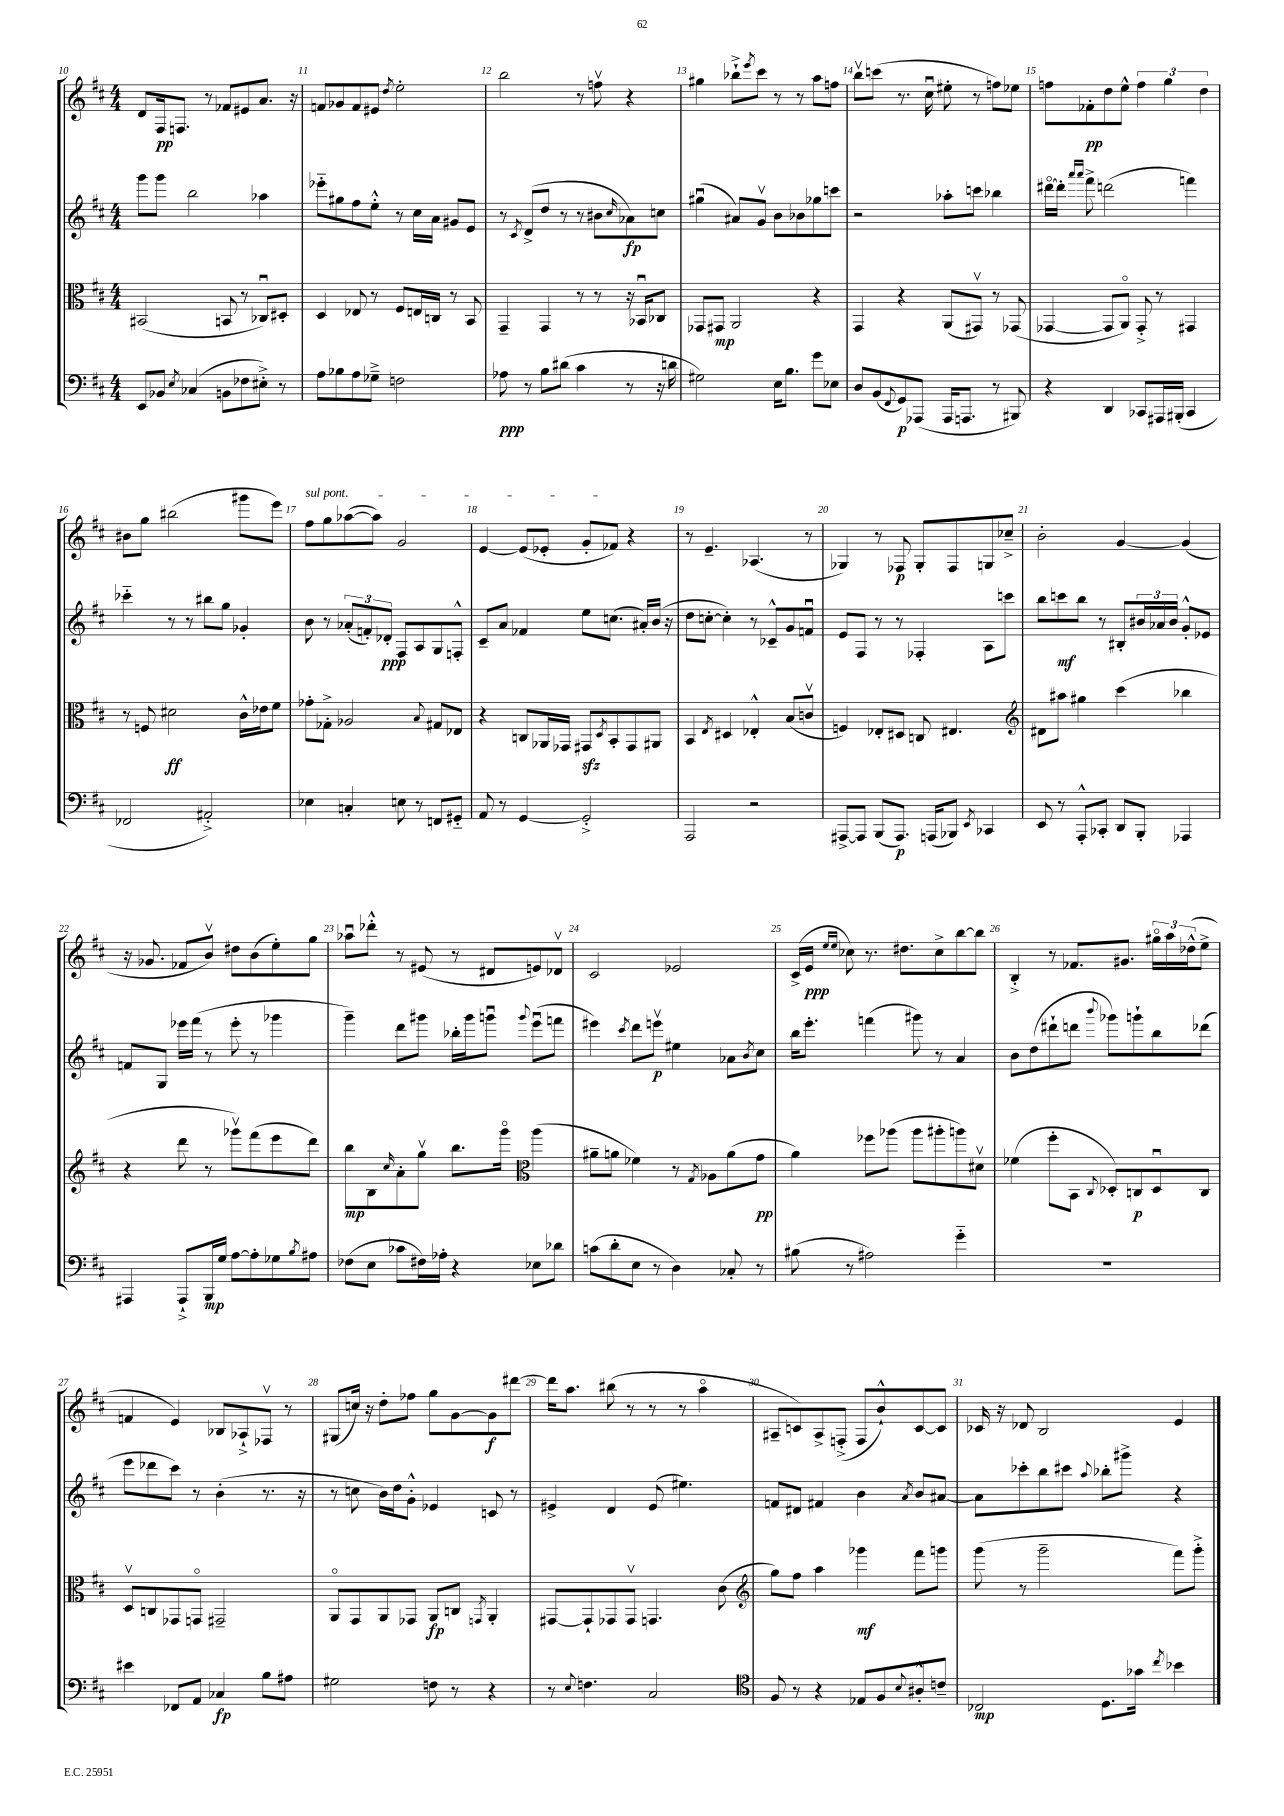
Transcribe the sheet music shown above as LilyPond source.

<<
\new StaffGroup <<
\new Staff = "s0" {
    \clef treble \key d \major \numericTimeSignature \time 4/4
    d'8 fis16\pp f8. r8 fes'8 eis'8 a'8. r16 |
    f'8 ges'8 f'8 eis'8 \acciaccatura { d''8 } e''2-. |
    b''2 r8 f''8\upbow r4 |
    gis''4 bes''8-!-> \acciaccatura { e'''8 } cis'''8 r8 r8 a''8 f''8 |
    b''8\upbow c'''8( r8. cis''16\downbow eis''8-. r8 f''8) ees''8 |
    f''8 fes'8-.\pp d''8 e''8-^ \tuplet 3/2 { f''4 g''4 d''4 } |
    bis'8 g''8 bis''2( gis'''8 e'''8) |
    \once \override TextSpanner.bound-details.left.text = \markup { \italic "sul pont." } fis''8\startTextSpan g''8 aes''8~( aes''8) g'2 |
    e'4~ e'8( ees'8-. g'8-. fes'8\stopTextSpan) r4 |
    r8 e'4.-- aes4.( r8 |
    ges4) r8 fes8\p ges8-. fes8 g8 ces''8---> |
    b'2-. g'4~ g'4( |
    r16 ges'8. fes'8 b'8\upbow) dis''8 b'8( e''8-.) g''8 |
    aes''8\downbow des'''8-.-^ r8 eis'8( r8 dis'8 e'8) des'8\upbow |
    cis'2 ees'2 |
    cis'16->( e'16\ppp \grace { e''16 e''16 } ces''8) r8. dis''8. ces''8-> b''8~ b''8 |
    b4-.-> r8 fes'8. gis'8. \tuplet 3/2 { gis''16\flageolet a''16 des''16-^( } e''8-> |
    f'4 e'4) bes8 aes8-!-> fes8\upbow r8 |
    gis8( c''16) r16 d''8-. fes''8 g''8 g'8~ g'8\f dis'''8~ |
    dis'''16 a''8. bis''8( r8 r8 r8 a''4\flageolet |
    ais8-- c'8) ais8-> f8-.->( f8 b'8-!-^) c'8~ c'8 |
    ces'16 r16 des'8 b2 e'4 \bar "|." |
}
\new Staff = "s1" {
    \clef treble \key d \major \numericTimeSignature \time 4/4
    g'''8 g'''8 b''2 aes''4 |
    ees'''8-_ gis''8 fis''8 e''8-.-^ r8 cis''16 a'16 gis'8 e'8 |
    r8 \acciaccatura { cis'8 } d'8->( d''8 r8 r8 bis'8 \grace { cis''16 } aes'8\fp) c''8 |
    gis''4\downbow( ais'8) g'8\upbow b'8 bes'8 ges''8 c'''8 |
    r2 aes''8-. c'''8 bes''4 |
    dis'''16~\flageolet dis'''16-. \grace { a'''16 a'''16 } fis'''8-> d'''2( f'''4) |
    ces'''4-_ r8 r8 bis''8 g''8 ges'4-. |
    b'8 r8 \tuplet 3/2 { aes'8-.( f'8-.) des'8-.\ppp } fis8 a8 g8 f8-.-^ |
    cis'8-- a'8 fes'4 e''8 c''8.( ais'16-.) b'16( r16 |
    d''8 c''8~-. c''4-.) r8 ces'8---^ g'8 f'8\downbow |
    e'8 fis8 r8 r8 fes4-. a8 c'''8 |
    b''8 c'''8\mf b''8 r8 bis8-. \tuplet 3/2 { bis'16 aes'16 bis'16 } g'8-.-^ ees'8 |
    f'8 g8 ees'''16 fis'''16( r8 ees'''8-. r8 ges'''4 |
    g'''4--) d'''8 gis'''8 bes''16-. gis'''16 g'''8\downbow \appoggiatura { g'''8 } e'''8\downbow( f'''8 |
    eis'''4) \acciaccatura { cis'''8 } d'''8 e'''8\upbow\p eis''4 aes'8 \acciaccatura { b'8 } cis''8 |
    b''16 e'''8.-. f'''4( gis'''8) r8 a'4 |
    b'8 d''8( dis'''8-! d'''8 \appoggiatura { b'''8 } ges'''8) g'''8-! b''8 des'''8( |
    e'''8 des'''8 cis'''8) r8 b'4-.( r8. r16 |
    r8 c''8 b'16) d''16 g'8-.-^ ees'4 c'8 r8 |
    eis'4-> d'4 eis'8( eis''4.) |
    f'8 dis'8 fis'4 b'4 \acciaccatura { a'8 } b'8 ais'8~ |
    ais'8 ces'''8-. b''8 cis'''8 \appoggiatura { a''8 } bes''8-. gis'''8-> r4 \bar "|." |
}
\new Staff = "s2" {
    \clef alto \key d \major \numericTimeSignature \time 4/4
    bis,2( b,8 r8 ces8\downbow) dis8-. |
    d4 ees8 r8 fis8 e16 c16 r8 b,8 |
    g,4-- g,4 r8 r8 r16 bes,16\downbow ces8 |
    ges,8 gis,8\mp a,2 r4 |
    g,4 r4 a,8( gis,8\upbow) r8 ges,8( |
    ges,4~ ges,8 a,8\flageolet) ges,8-.-> r8 gis,4 |
    r8 f8 dis'2\ff cis'16-^ ees'16 fis'8 |
    ges'8-. ges8-.-> aes2 \appoggiatura { b8 } gis8 ees8 |
    r4 c8 aes,16 ges,16 gis,8\sfz \acciaccatura { d8 } b,8-. gis,8 ais,8 |
    b,4 \acciaccatura { e8 } dis4 ees4-.-^ b8( c'8\upbow |
    f4) ees8-. dis8 c8 eis4. |
    \clef treble dis'8 ais''8 gis''4 cis'''4( bes''4 |
    r4 d'''8 r8 ges'''8\upbow) fis'''8( e'''8 d'''8) |
    b''8\mp b8 \grace { cis''16 } a'8-. g''8\upbow b''8. g'''16\flageolet \clef alto a''4( |
    ais'8-- a'8 fes'4) r8 \acciaccatura { g8 } aes8 a'8( g'8\pp |
    a'4) fes''8 aes''8( aes''8 ais''8-. a''8) dis'8\upbow |
    fes'4( fis''8-. b,8 \appoggiatura { cis8 } des8-.) c8\p des8\downbow c8 |
    d8\upbow c8 ges,8 g,8\flageolet gis,2-- |
    a,8\flageolet g,8 a,8 ges,8 a,8\fp c8 \acciaccatura { g,8 } a,4-. |
    gis,8~ gis,8-! ges,8 ges,8\upbow g,4. cis'8( |
    \clef treble g''8) fis''8 a''4 ges'''4\mf fis'''8 g'''8 |
    g'''8( r8 g'''2-- fis'''8) g'''8-.-> \bar "|." |
}
\new Staff = "s3" {
    \clef bass \key d \major \numericTimeSignature \time 4/4
    e,8 bes,8 \acciaccatura { e8 } ces4( b,8 fes8 eis8-.->) r8 |
    a8 bes8 a8 ges8---> f2 |
    aes8\ppp r8 b8 dis'8( cis'4 r8 r16 d'16 |
    gis2) e16 b8. g'8 ees8 |
    d8 b,8( \appoggiatura { fis,8 } g,8\p) aes,,8( aes,,16 a,,8. r8 bis,,8) |
    r4 d,4 ces,8 ais,,16 bis,,16-.( ces,4 |
    fes,2 ais,2-.->) |
    ees4 c4-. e8 r8 f,8 gis,8-_ |
    a,8 r8 g,4~ g,2-.-> |
    a,,2 r2 |
    ais,,8~-> ais,,8 b,,8( ais,,8.\p) a,,16( bes,,8) \acciaccatura { e,8 } ces,4 |
    e,8 r8 a,,8-.-^ ces,8-. d,8 b,,8-. aes,,4 |
    ais,,4 ais,,8-!-> b,,16\mp g16 a8~ a8-. ges8 \acciaccatura { b8 } ais8 |
    fes8( e8 ces'8 fis16) aes16-. r4 ees8 des'8 |
    c'8( d'8-. e8 r8 d4) ces8-. r8 |
    bis8( r8 ais2) g'4-_ |
    R1 |
    eis'4 fes,8 a,8 ces4\fp b8 ais8 |
    gis2 f8 r8 r4 |
    r8 \appoggiatura { e8 } f4. cis2 |
    \clef tenor fis8 r8 r4 ees8 fis8 \appoggiatura { b8 } ais8-.-^ c'8-- |
    ces2\mp d8. ges'16 \acciaccatura { cis''8 } bes'4 \bar "|." |
}
>>
>>
\layout { \context { \Score currentBarNumber = #10 \override BarNumber.break-visibility = ##(#f #t #t) barNumberVisibility = #all-bar-numbers-visible } }
